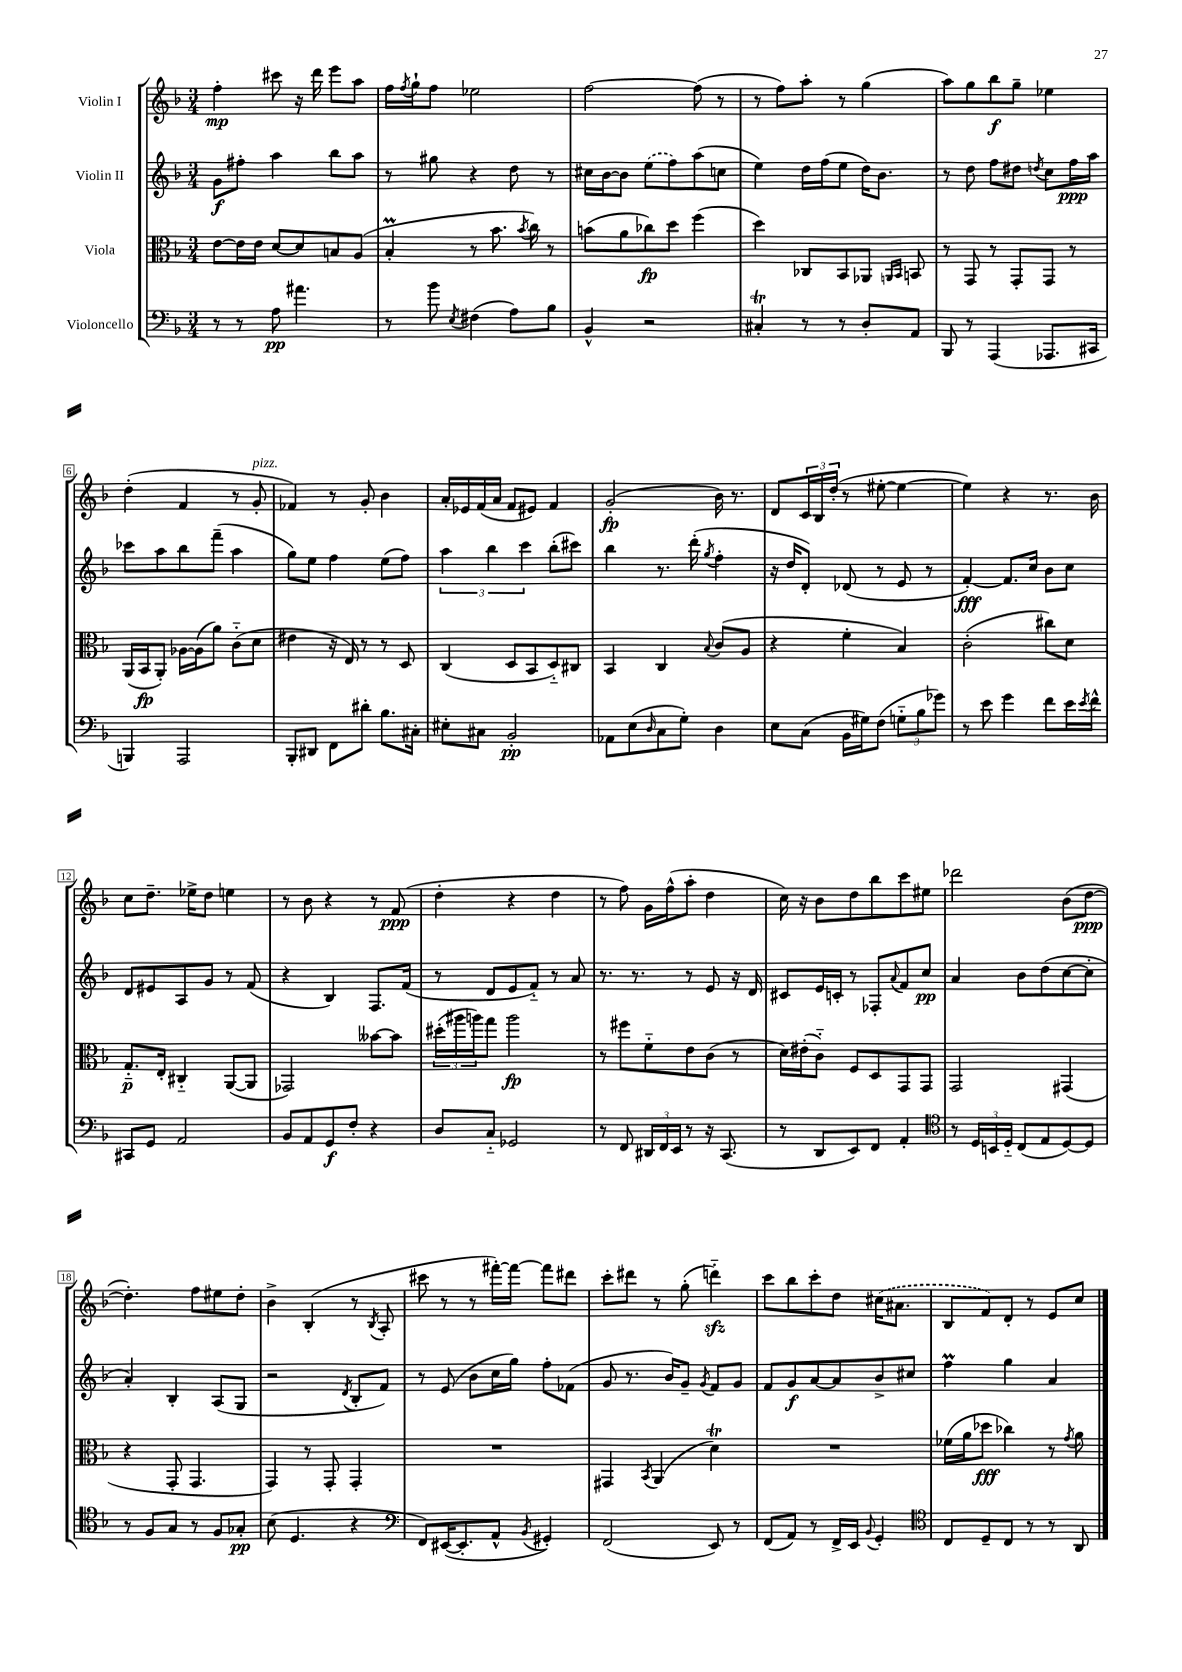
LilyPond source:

<<
\new StaffGroup <<
\new Staff = "s0" \with { instrumentName = "Violin I" } {
    \clef treble \key f \major \numericTimeSignature \time 3/4
    f''4-.\mp cis'''8 r16 d'''16 e'''8 a''8 |
    f''16 \acciaccatura { f''8 } g''16-! f''8 ees''2 |
    f''2~ f''8( r8 |
    r8 f''8) a''8-. r8 g''4( |
    a''8) g''8 bes''8\f g''8-- ees''4 |
    d''4-.( f'4 r8 g'8-.^\markup { \italic "pizz." } |
    fes'4) r8 g'8-. bes'4 |
    a'16-. ees'16 f'16( a'16 f'8 eis'8) f'4 |
    g'2-.\fp( bes'16) r8. |
    d'8 \tuplet 3/2 { c'16 bes16 d''16-.( } r8 eis''8~-. eis''4~ |
    eis''4) r4 r8. bes'16 |
    c''8 d''8.-- ees''16-> d''8 e''4 |
    r8 bes'8 r4 r8 f'8\ppp( |
    d''4-. r4 d''4 |
    r8 f''8) g'16 f''16-^( a''8-. d''4 |
    c''16) r16 bes'8 d''8 bes''8 c'''8 eis''8 |
    des'''2 bes'8( d''8~\ppp |
    d''4.-.) f''8 eis''8 d''8-. |
    bes'4-> bes4-.( r8 \acciaccatura { bes8 } a8-. |
    cis'''8 r8 r8 fis'''16~-.) fis'''16~ fis'''8 dis'''8 |
    c'''8-. dis'''8 r8 g''8-.( d'''4-_\sfz) |
    c'''8 bes''8 c'''8-. d''8 \once \slurDashed cis''16( ais'8. |
    bes8 f'8) d'8-. r8 e'8 c''8 \bar "|." |
}
\new Staff = "s1" \with { instrumentName = "Violin II" } {
    \clef treble \key f \major \numericTimeSignature \time 3/4
    g'8\f fis''8-. a''4 bes''8 a''8 |
    r8 gis''8 r4 d''8 r8 |
    cis''16 bes'16~ bes'8 \once \slurDashed e''8( f''8) a''8( c''8 |
    e''4) d''16 f''16( e''8 d''16) bes'8. |
    r8 d''8 f''8 dis''8 \acciaccatura { d''8 } c''8 f''16\ppp a''16 |
    ces'''8 a''8 bes''8 f'''8--( a''4 |
    g''8) e''8 f''4 e''8( f''8) |
    \tuplet 3/2 { a''4 bes''4 c'''4 } bes''8-.( cis'''8) |
    bes''4 r8. d'''16-.( \acciaccatura { g''8 } f''4-. |
    r16 d''16 d'8-.) des'8( r8 e'8 r8 |
    f'4~-.\fff) f'8. c''16 bes'8 c''8 |
    d'8 eis'8 a8 g'8 r8 f'8( |
    r4 bes4) f8. f'16( |
    r8 d'8 e'8 f'8-_) r8 a'8 |
    r8. r8. r8 e'8 r16 d'16 |
    cis'8 e'16 c'16-. r8 fes8-. \appoggiatura { a'8 } f'8 c''8\pp |
    a'4 bes'8 d''8( c''8~ c''8-. |
    a'4-.) bes4-. a8( g8 |
    r2 \acciaccatura { d'8 } bes8-. f'8) |
    r8 e'8( bes'8 c''16 g''16) f''8-. fes'8( |
    g'8 r8. bes'16) g'8-- \acciaccatura { g'8 } f'8 g'8 |
    f'8 g'8\f a'8~ a'8 bes'8-> cis''8 |
    f''4\prall g''4 a'4 \bar "|." |
}
\new Staff = "s2" \with { instrumentName = "Viola" } {
    \clef alto \key f \major \numericTimeSignature \time 3/4
    e'8~ e'16 e'16 d'8~ d'8 b8 a8( |
    bes4-.\prall r8 bes'8. \acciaccatura { bes'8 } c''16) r8 |
    b'8( a'8 ces''8\fp) d''8 f''4( |
    d''4) ces8 bes,8 aes,8 \grace { a,16 bes,16 } b,8 |
    r8 g,8 r8 g,8-. g,8 r8 |
    a,16( bes,16\fp a,8-.) aes16~ aes16( a'8) c'8-_( d'8 |
    eis'4 r16 e16) r8 r8 d8 |
    c4( d8 bes,8 d8-_) cis8 |
    bes,4 c4 \appoggiatura { bes8 } c'8( a8 |
    r4 f'4-. bes4) |
    c'2-.( cis''8) d'8 |
    g8.-_\p e16-. cis4-_ a,8~( a,8 |
    ges,2) beses'8~ beses'8 |
    \tuplet 3/2 { dis''16-.( ais''16 a''16) } g''8 a''2\fp |
    r8 fis''8 f'8-_ e'8 c'8( r8 |
    d'16) eis'16-.( c'8-_) f8 d8 g,8 g,8 |
    g,2 gis,4( |
    r4 g,8-. g,4. |
    g,4) r8 g,8-. g,4-. |
    R2. |
    gis,4 \acciaccatura { bes,8 } a,4( d'4\trill) |
    R2. |
    fes'16( a'16 des''8\fff ces''4) r8 \acciaccatura { g'8 } a'8 \bar "|." |
}
\new Staff = "s3" \with { instrumentName = "Violoncello" } {
    \clef bass \key f \major \numericTimeSignature \time 3/4
    r8 r8 a8\pp ais'4. |
    r8 bes'8 \acciaccatura { e8 } fis4( a8) bes8 |
    bes,4-^ r2 |
    cis4-.\trill r8 r8 d8-. a,8 |
    bes,,8 r8 a,,4( aes,,8. cis,16 |
    b,,4) a,,2 |
    bes,,8-. dis,8 f,8 dis'8-. bes8. cis16-. |
    eis8-. cis8 bes,2-.\pp |
    aes,8 e8( \grace { d16 } c8 g8-.) d4 |
    e8 c8( bes,16 gis16) f8( \tuplet 3/2 { g8-_ bes8 ges'8) } |
    r8 e'8 g'4 f'8 e'16 \acciaccatura { e'8 } f'16-^ |
    cis,8 g,8 a,2 |
    bes,8 a,8 g,8\f f8-. r4 |
    d8 c8-_ ges,2 |
    r8 f,8 \tuplet 3/2 { dis,16 f,16 e,16 } r8 r16 c,8.( |
    r8 d,8 e,8) f,8 a,4-. |
    \clef tenor r8 \tuplet 3/2 { d16 b,16 d16-_ } c8( e8 d8~) d8 |
    r8 f8 g8 r8 f8 ges8-.\pp |
    bes8( d4. r4 |
    \clef bass f,8) eis,16~( eis,8.-. a,8-^ \acciaccatura { bes,8 } gis,4-.) |
    f,2( e,8) r8 |
    f,8( a,8) r8 f,16-> e,16 \appoggiatura { bes,8 } g,4-. |
    \clef tenor c8 d8-- c8 r8 r8 a,8 \bar "|." |
}
>>
>>
\layout { \context { \Score \override BarNumber.stencil = #(make-stencil-boxer 0.1 0.3 ly:text-interface::print) } }
